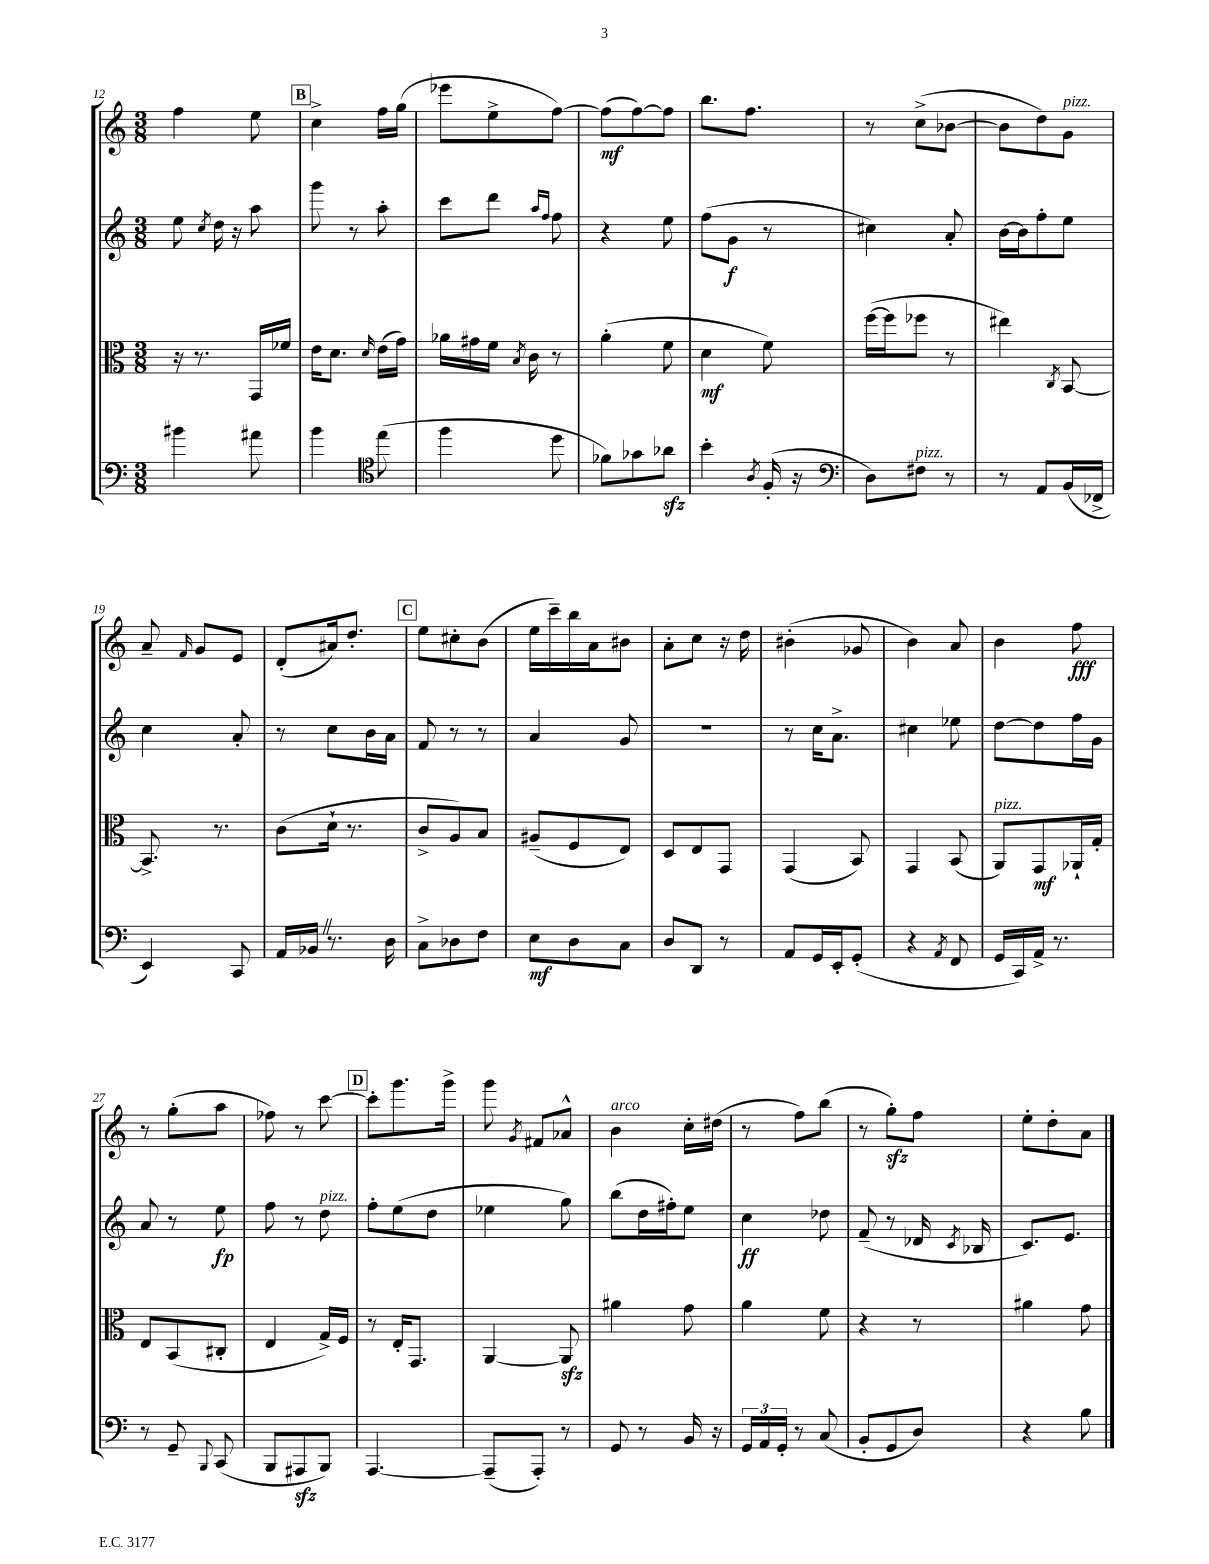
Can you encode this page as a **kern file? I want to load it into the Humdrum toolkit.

**kern	**kern	**kern	**kern
*staff4	*staff3	*staff2	*staff1
*clefF4	*clefC3	*clefG2	*clefG2
*k[]	*k[]	*k[]	*k[]
*M3/8	*M3/8	*M3/8	*M3/8
4b#	16r	8ee	4ff
.	8.r	.	.
.	.	8qcc	.
.	.	16dd	.
.	.	16r	.
8a#	16GG	8aa	8ee
.	16f-	.	.
=	=	=	=
4b	16e	8ggg	4cc^
.	8.d	.	.
.	.	8r	.
*clefC4	*	*	*
.	16qqd	.	.
(8ee	(16e	8aa'	16ff
.	16g)	.	(16gg
=	=	=	=
4ff	16a-	8ccc	8eee-
.	16g#	.	.
.	16f	8ddd	8ee^
.	8qB	.	.
.	16c	.	.
.	.	16qqaa	.
.	.	16qqff	.
8dd	8r	8ff	[8ff)
=	=	=	=
8f-)	(4a'	4r	(8ff]
8g-	.	.	[8ff)
8a-	8f	8ee	8ff]
=	=	=	=
4b'	4d	(8ff	8.bb
.	.	8g	.
.	.	.	8.ff
8qA	.	.	.
(16F'	8f)	8r	.
16r	.	.	.
=	=	=	=
*clefF4	*	*	*
8D)	([16ff	4cc#)	8r
.	16ff]	.	.
8F#	8ff-	.	(8cc^
8r	8r	8a'	[8b-
=	=	=	=
8r	4ee#)	[16b	8b-]
.	.	16b]	.
8AA	.	8ff'	8dd)
.	8qC	.	.
(16BB	[8BB	8ee	8g
16FF-^	.	.	.
=	=	=	=
4EE)	8.BB^]	4cc	8a~
.	.	.	16qqf
.	.	.	8g
.	8.r	.	.
8CC	.	8a'	8e
=	=	=	=
16AA	(8c	8r	(8d'
16BB-	.	.	.
8.r	16d`	8cc	16a#)
.	8.r	.	8.dd'
.	.	16b	.
16D	.	16a	.
=	=	=	=
8C^	8c^	8f	8ee
8D-	8A)	8r	8cc#'
8F	8B	8r	(8b
=	=	=	=
8E	(8A#~	4a	16ee
.	.	.	16ccc~)
8D	8F	.	16bb
.	.	.	16a
8C	8E)	8g	8b#
=	=	=	=
8D	8D	4.r	8a'
8DD	8E	.	8cc
8r	8GG	.	16r
.	.	.	16dd
=	=	=	=
8AA	(4GG	8r	(4b#'
16GG	.	16cc	.
16EE'	.	8.a^	.
(8GG'	8BB)	.	8g-
=	=	=	=
4r	4GG	4cc#	4b)
8qAA	.	.	.
8FF	(8BB	8ee-	8a
=	=	=	=
16GG	8AA)	[8dd	4b
16CC)	.	.	.
16AA^	8GG	8dd]	.
8.r	.	.	.
.	16AA-`	16ff	8ff
.	16G'	16g	.
=	=	=	=
8r	8E	8a	8r
8GG~	(8BB	8r	(8gg'
8qqBBB	.	.	.
(8CC	8C#'	8ee	8aa
=	=	=	=
8BBB	4E	8ff	8ff-)
8AAA#	.	8r	8r
8BBB)	16G^)	8dd	[8ccc
.	16F	.	.
=	=	=	=
[4.AAA	8r	8ff'	8ccc']
.	16E'	(8ee	8.ggg
.	8.GG	.	.
.	.	8dd	.
.	.	.	16ggg^
=	=	=	=
(8AAA~]	[4AA	4ee-	8ggg
.	.	.	8qg
8AAA')	.	.	8f#
8r	8AA]	8gg)	8a-^^
=	=	=	=
8GG	4a#	(8bb	4b
8r	.	16dd	.
.	.	16ff#')	.
16BB	8g	8ee	16cc'
16r	.	.	(16dd#
=	=	=	=
24GG	4a	4cc	8r
24AA	.	.	.
24GG'	.	.	.
8r	.	.	8ff)
(8C	8f	8dd-	(8bb
=	=	=	=
8BB'	4r	(8f~	8r
8GG	.	8r	8gg')
8D)	8r	16d-	8ff
.	.	8qc	.
.	.	16B-	.
=	=	=	=
4r	4a#	8.c)	8ee'
.	.	.	8dd'
.	.	8.e	.
8B	8g	.	8a
==	==	==	==
*-	*-	*-	*-
